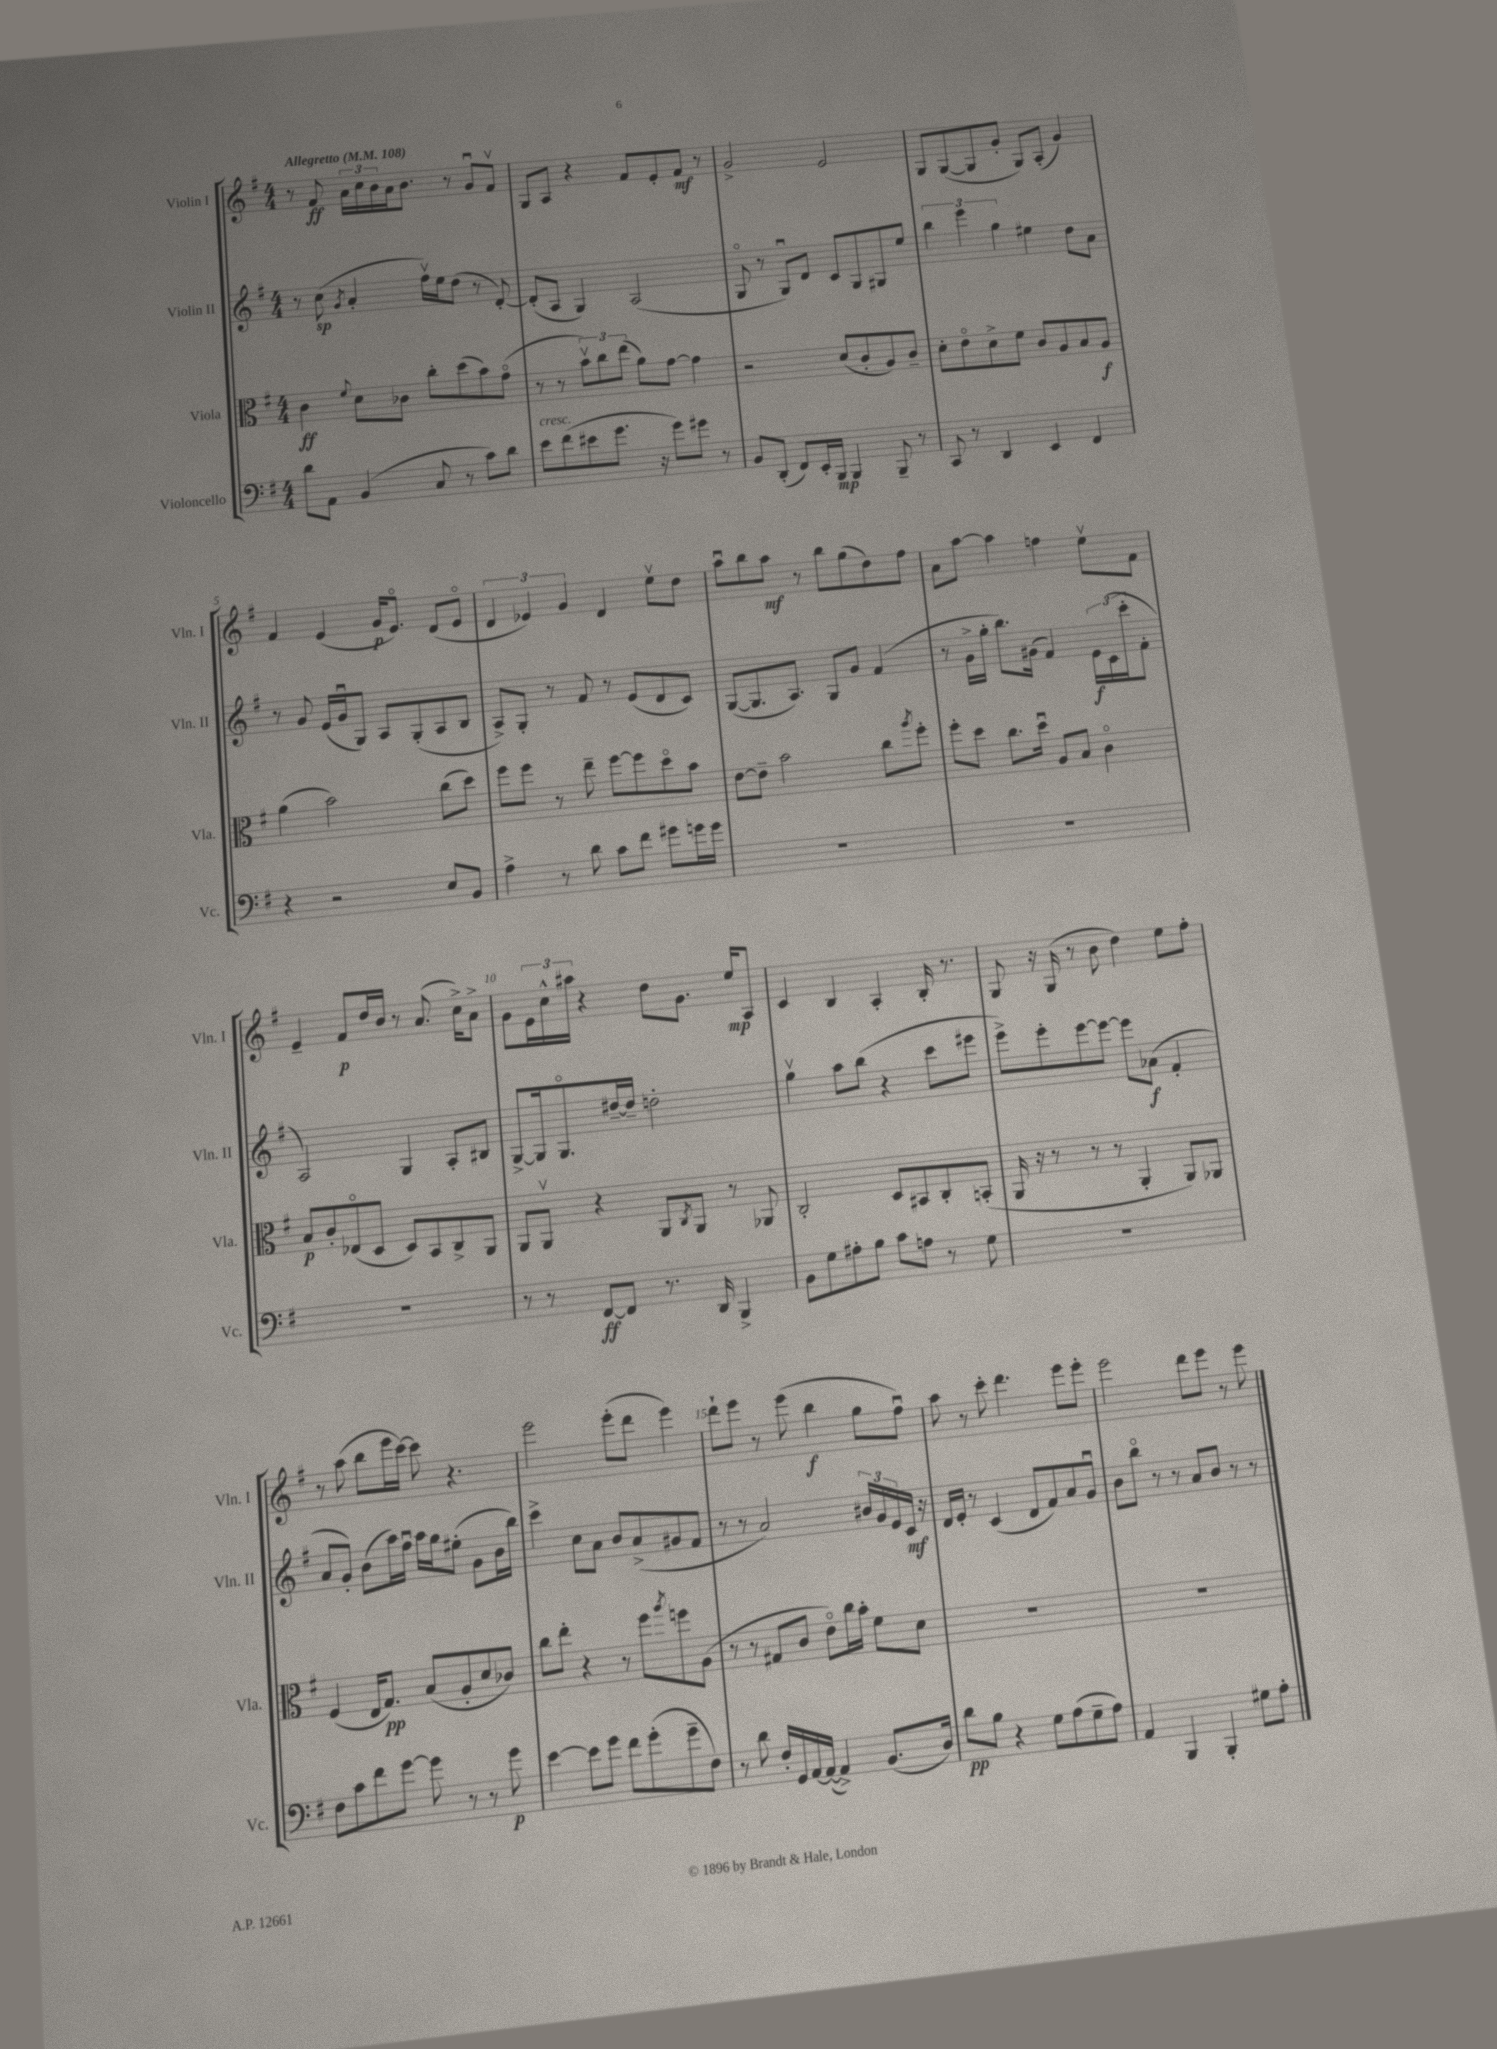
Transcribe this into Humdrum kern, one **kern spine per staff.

**kern	**kern	**kern	**kern
*staff4	*staff3	*staff2	*staff1
*clefF4	*clefC3	*clefG2	*clefG2
*k[f#]	*k[f#]	*k[f#]	*k[f#]
*M4/4	*M4/4	*M4/4	*M4/4
*MM108	*MM108	*MM108	*MM108
8d	4c	8r	8r
8AA	.	(8cc	8f#
.	8qqf#	8qg	.
(4BB	8d	4a'	24a
.	.	.	24cc
.	.	.	24b
.	8c-	.	16a
.	.	.	8.b
8C	8cc'	16ff#v)	.
.	.	16ee	.
8r	(8dd	(8dd	8r
8c)	8b)	8r	8gu
8d	(8go	[8d')	8f#v
=	=	=	=
8e	8r	(8d']	8G
(8f#	8r	8A	8A
8e#	12bv)	4G)	4r
.	12cc	.	.
8.g	.	.	.
.	(12ee	.	.
.	8a)	(2A	8f#
16r	.	.	.
8g)	[8g	.	8e'
8g#	4g]	.	8f#
8r	.	.	8r
=	=	=	=
8BB	2r	8Go	2g^
(8DD'	.	8r	.
8FF#)	.	8Gu)	.
16EE'	.	8d	.
16BBB	.	.	.
4BBB	(8d	8c	2e
.	8c'	8G	.
8BBB~	8A)	8G#	.
8r	8c~	8ee	.
=	=	=	=
8CC	8d'	6bb	8G
8r	8eo	.	([8G
.	.	6eee	.
4DD	8d^	.	8G]
.	.	6gg	.
.	8f#	.	8g'
4EE	8c	4ee#	8G)
.	8A	.	(8A'
4FF#	8B	8dd	4g)
.	8A	8a	.
=	=	=	=
4r	(4a	8r	4f#
.	.	8g	.
2r	2b)	(16e	(4e
.	.	16gu	.
.	.	8G)	.
.	.	8A	16g
.	.	.	8.eo)
.	.	(8G'	.
8E	(8cc	8A	(8d
8BB	8dd)	8B	8eo
=	=	=	=
4A^	8ff#	8A^)	6d
.	8ff#	8G'	.
.	.	.	6e-)
8r	8r	8r	.
.	.	.	6g
8d	8ee~	8f#	.
8c	[8ff#	8r	4d
8f#	8ff#]	(8e	.
8g#	8ddo	8d	8eev
16g	8b	8c)	8dd
16g	.	.	.
=	=	=	=
1r	[8e	([8G	8aau
.	8e~]	8.G]	8bb
.	2b	.	8aa
.	.	8.A)	.
.	.	.	8r
.	.	8G	8bb
.	.	8g	(8gg
.	8cc	(4f#	8dd)
.	8qaa	.	.
.	8ff#'	.	8ff#
=	=	=	=
1r	8ff#'	8r	8a
.	8dd	16g^	[8aa
.	.	16gg'	.
.	8.cc	8.bb)	4aa]
.	16ddu	(16g#	.
.	8A	4f#)	4ff
.	8B	.	.
.	4co	24e	8eev
.	.	(24c	.
.	.	24ccc'	.
.	.	8f#'	8f#
=	=	=	=
1r	8B	2A)	4e~
.	8c'	.	.
.	(8E-o	.	8f#
.	8D	.	16dd
.	.	.	16b
.	8D)	4G	8r
.	8BB	.	(8.a
.	8C^	8A'	.
.	.	.	16cc^)
.	8AA	8B#	8a^
=	=	=	=
8r	8AA	[8G^	8g
8r	8AAv	16G]	24e
.	.	.	24cc^^
.	.	8.Go	.
.	.	.	24aa#
[8FF#	4r	.	4r
8FF#]	.	[16dd#~	.
.	.	16dd#~]	.
8.r	8AA	2dd'	8dd
.	8qC	.	.
.	8AA	.	8.g
16DD	.	.	.
4BBB^	8r	.	.
.	.	.	16ee
.	8AA-	.	8A
=	=	=	=
8BB	2C'	4ggv	4c
8G	.	.	.
8A#'	.	8aa	4B
8B	.	(8bb	.
8c	8D	4r	4A'
8A	8BB#	.	.
8r	8C'	8ccc	16B'
.	.	.	8.r
8G	(8BB'	8eee#	.
=	=	=	=
1r	16AA	8eee^)	8G
.	16r	.	.
.	8r	8eee'	16r
.	.	.	(16G
.	8r	[8eee	8r
.	8r	8eee_	8b
.	4AA'	8eee]	4dd)
.	.	(8a-	.
.	8AA)	4f#'	8ee
.	8AA-	.	8ff#'
=	=	=	=
8F#	(4F#	8a	8r
8c	.	8g')	(8aa
8f#	16E	(8b	8bb
.	8.G)	.	.
[8g	.	16aa)	16eee
.	.	16ff#u	[16ccc)
8g]	(8B	16aa	8ccc]
.	.	16gg	.
8r	8A'	(8ee#'	4.r
8r	8d	8g	.
8g	8c-)	16b	.
.	.	16bb)	.
=	=	=	=
[4e	8cc	4ccc^	2eee
.	8ee'	.	.
8e]	4r	8cc	.
8g	.	8a	.
8f#	8r	8b	(8eee'
(8g'	8ff#	(8a^	8ddd
.	8qaa	.	.
8g~	8ff	8g#	4eee)
8F#)	(8A	8f#	.
=	=	=	=
8r	8r	8r	8ddd`
8d	8r	8r	8eee
16F#'	8G#	2a)	8r
16GG	.	.	.
[16AA	8c	.	(8eee
(16AA_	.	.	.
4AA^])	8eo)	.	4bb
.	16cc	.	.
.	16b'	.	.
(8.BB	8f#	24b#	8gg
.	.	24g	.
.	.	24e	.
.	8d	16c	8ff#u)
16D)	.	16r	.
=	=	=	=
8d	1r	16d	8aa
.	.	16e'	.
8B	.	8r	8r
4r	.	(4c	8ccc'
.	.	.	4.ddd
8G	.	8d	.
(8A	.	8f#)	.
8G~	.	8a	8eee
8A)	.	8gu	8eee'
=	=	=	=
4AA	1r	8b	2eee
.	.	8bbo	.
4BBB	.	8r	.
.	.	8r	.
4BBB'	.	8a	8ddd
.	.	8b	8eee
8G#	.	8r	8r
8A'	.	8r	8eee
==	==	==	==
*-	*-	*-	*-
